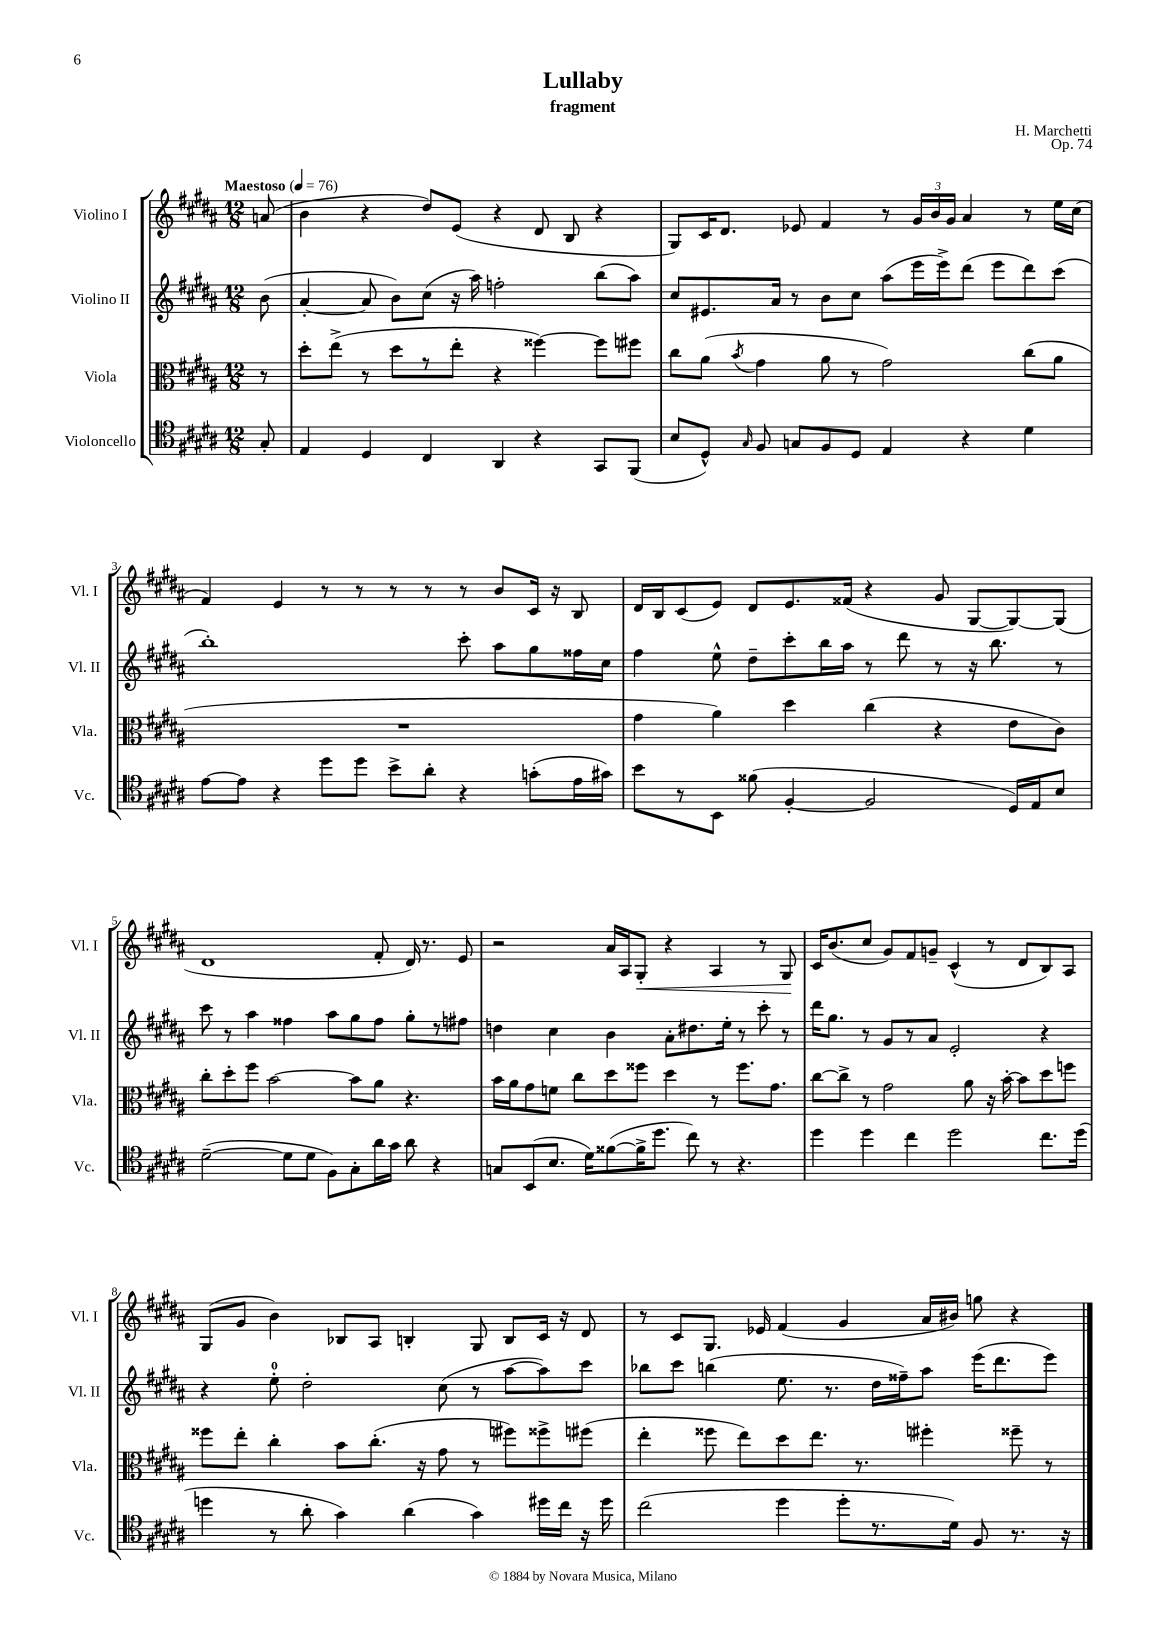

**kern	**kern	**kern	**kern
*staff4	*staff3	*staff2	*staff1
*clefC4	*clefC3	*clefG2	*clefG2
*k[f#c#g#d#a#]	*k[f#c#g#d#a#]	*k[f#c#g#d#a#]	*k[f#c#g#d#a#]
*M12/8	*M12/8	*M12/8	*M12/8
*MM76	*MM76	*MM76	*MM76
8G#'	8r	(8b	(8a
=	=	=	=
4E	8dd#'	[4a#'	4b
.	(8ee^	.	.
4D#	8r	8a#]	4r
.	8dd#	8b)	.
4C#	8r	(8cc#	8dd#)
.	8ee'	16r	(8e
.	.	16aa#)	.
4AA#	4r	2ff'	4r
4r	[4ff##)	.	8d#
.	.	.	8B
8GG#	8ff##]	(8bb	4r
(8FF#	8ff#	8aa#)	.
=	=	=	=
8B	8cc#	8cc#	8G#)
8D#^^)	(8a#	8.e#	16c#
.	.	.	8.d#
16qqG#	8qb	.	.
8F#	4g#	.	.
.	.	16a#	.
8G	.	8r	8e-
8F#	8a#	8b	4f#
8D#	8r	8cc#	.
4E	2g#)	(8aa#	8r
.	.	16eee	24g#
.	.	.	24b
.	.	16eee^)	.
.	.	.	24g#
4r	.	(8ddd#	4a#
.	.	8eee	.
4d#	(8cc#	8ddd#)	8r
.	8a#	(8ccc#	16ee
.	.	.	(16cc#
=	=	=	=
[8e	1.r	1bb')	4f#)
8e]	.	.	.
4r	.	.	4e
8dd#	.	.	8r
8dd#	.	.	8r
8b^	.	.	8r
8a#'	.	.	8r
4r	.	8ccc#'	8r
.	.	8aa#	8b
(8g'	.	8gg#	16c#
.	.	.	16r
16e	.	16ff##	8B
16g#)	.	16cc#	.
=	=	=	=
8b	4g#	4ff#	16d#
.	.	.	16B
8r	.	.	(8c#
8BB	4a#)	8ee^^	8e)
(8f##	.	8dd#~	8d#
[4F#'	4dd#	8ccc#'	8.e
.	.	16bb	.
.	.	16aa#	(16f##
2F#]	(4cc#	8r	4r
.	.	8ddd#	.
.	4r	8r	8g#
.	.	16r	[8G#
.	.	8.bb	.
16D#)	8e	.	8G#_)
16E	.	.	.
8B	8c#)	8r	(8G#]
=	=	=	=
([2d#~	8cc#'	8ccc#	1d#
.	8dd#'	8r	.
.	8ff#	4aa#	.
.	[2b	.	.
8d#]	.	4ff##	.
8d#	.	.	.
8F#)	.	8aa#	.
8G#'	8b]	8gg#	.
16a#	8a#	8ff##	8f#'
16g#	.	.	.
8a#	4.r	8gg#'	16d#)
.	.	.	8.r
4r	.	8r	.
.	.	8ff#	8e
=	=	=	=
8G	16b	4dd	2r
.	16a#	.	.
(8BB	8g#	.	.
8.B	8f	4cc#	.
.	8cc#	.	.
16d#)	.	.	.
([8f##	8dd#	4b	16a#
.	.	.	16A#
16f##^]	8ff##	.	8G#'
8.dd#	.	.	.
.	4dd#	8a#'	4r
8cc#)	.	8.dd#	.
8r	8r	.	4A#
.	.	16ee'	.
4.r	8.ff##	8r	.
.	.	8ccc#'	8r
.	8.g#	.	.
.	.	8r	8G#
=	=	=	=
4dd#	[8cc#	16ddd#	16c#
.	.	8.gg#	(8.b
.	8cc#^]	.	.
4dd#	8r	8r	8cc#
.	2g#	8g#	8g#)
4cc#	.	8r	8f#
.	.	8a#	8g~
2dd#	.	2e'	(4c#^^
.	8a#	.	.
.	16r	.	8r
.	[16b'	.	.
.	8b]	.	8d#
8.cc#	8dd#	4r	8B)
.	8ff	.	8A#
(16dd#	.	.	.
=	=	=	=
4dd	8ff##	4r	(8G#
.	8ee'	.	8g#
8r	4cc#'	8ee'	4b)
8a#'	.	2dd#'	.
4g#)	8b	.	8B-
.	(8.cc#'	.	8A#
(4a#	.	.	4B'
.	16r	.	.
.	8g#	(8cc#	.
4g#)	8r	8r	8G#
.	8ff#)	[8aa#	8B
16dd#	8ff##^	8aa#])	16c#
16cc#	.	.	16r
16r	(8ff#	8ccc#	8d#
16dd#	.	.	.
=	=	=	=
(2cc#	4ee'	8bb-	8r
.	.	8ccc#	8c#
.	8ff##	(4bb	8.G#
.	8ee)	.	.
.	.	.	16e-
4dd#	8dd#	8.ee	(4f#
.	8.ee	.	.
.	.	8.r	.
8dd#'	.	.	4g#
.	8.r	.	.
8.r	.	16dd#	.
.	.	16ff##~)	.
.	4ff#'	8aa#	16a#
16d#)	.	.	16b#)
8F#	.	(16eee	8gg
.	.	8.ddd#	.
8.r	8ff##~	.	4r
.	8r	8eee)	.
16r	.	.	.
==	==	==	==
*-	*-	*-	*-
